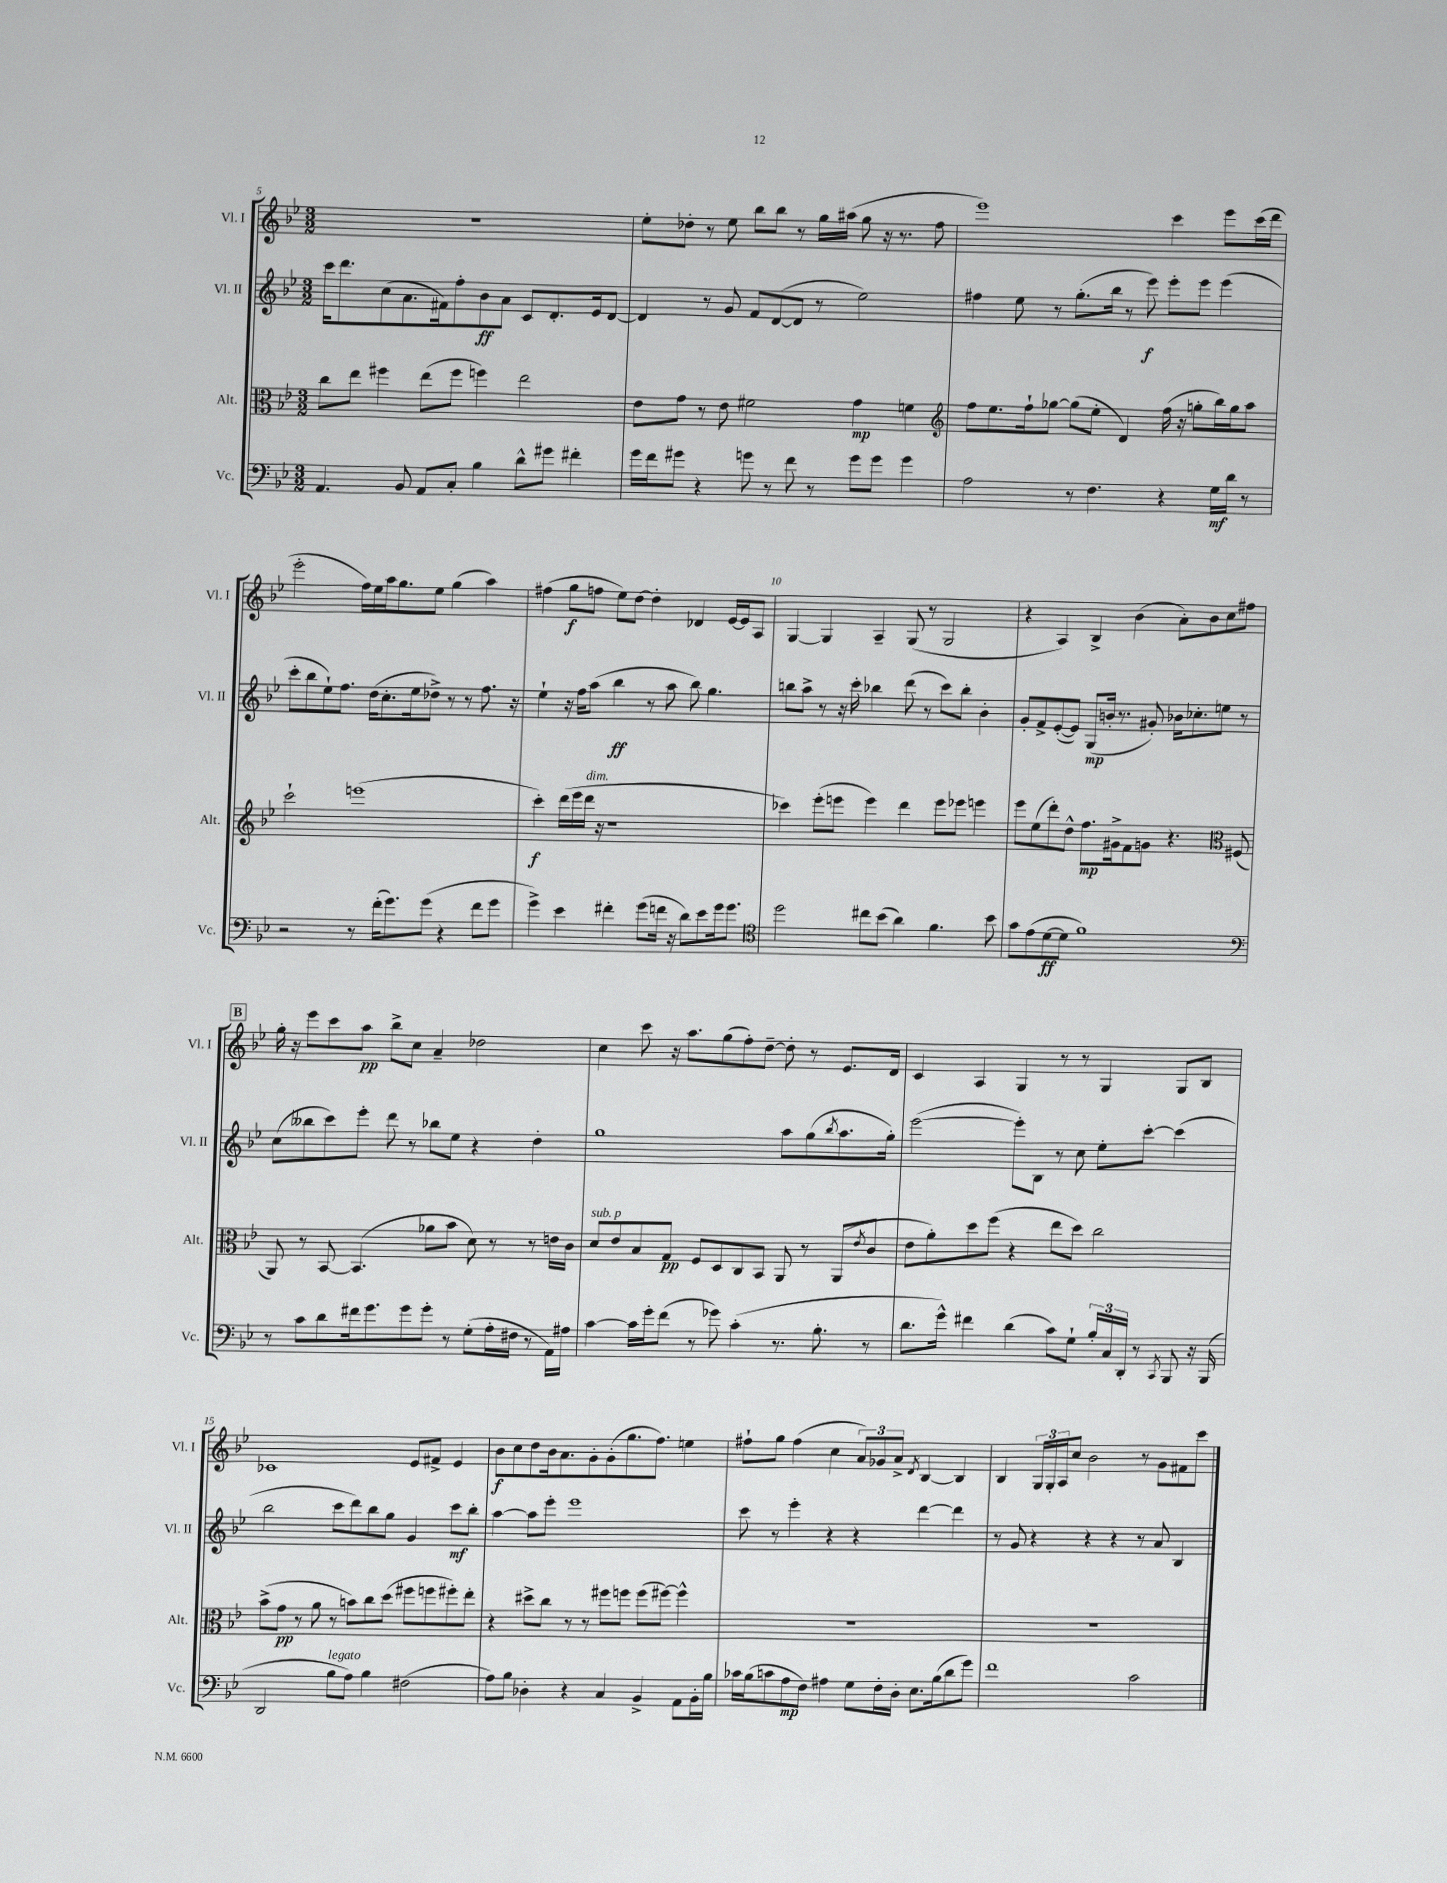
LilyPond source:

<<
\new StaffGroup <<
\new Staff = "s0" \with { instrumentName = "Vl. I" shortInstrumentName = "Vl. I" } {
    \clef treble \key bes \major \numericTimeSignature \time 3/2
    R1. |
    ees''8-. des''8-. r8 ees''8 bes''8 bes''8 r8 g''16 ais''16( g''8 r16 r8. f''8 |
    ees'''1) c'''4 ees'''8 c'''16( d'''16 |
    ees'''2-. f''16) ees''16 a''16 g''8. ees''8 g''4( a''4) |
    fis''4( g''8\f f''8 ees''8) d''8~ d''4-. des'4 ees'16~ ees'16 a8 |
    g4~ g4 a4-- g8( r8 g2 |
    r4 a4) bes4-> bes'4( a'8-.) bes'8 c''8 fis''8 |
    \mark \markup { \box "B" } g''16-. r16 ees'''8 c'''8 a''8\pp bes''8-> c''8 a'4-- des''2 |
    c''4 c'''8 r16 a''8. g''8( f''8-.) d''8~-- d''8-. r8 ees'8. d'16 |
    c'4 a4 g4 r8 r8 g4 g8 bes8 |
    ces'1 ees'8 fis'8-> ees'4 |
    bes'8\f c''8 d''8 bes'16 a'8. g'8-. g'8-.( g''8. f''8.) e''4 |
    fis''8-! g''8 fis''4( c''4 \tuplet 3/2 { a'8) ges'8 a'8-> } \acciaccatura { d'8 } bes4~ bes4 |
    bes4 \tuplet 3/2 { g16 g16-. a16 } c''8 bes'2 r8 g'8 fis'8 c'''8 \bar "|." |
}
\new Staff = "s1" \with { instrumentName = "Vl. II" shortInstrumentName = "Vl. II" } {
    \clef treble \key bes \major \numericTimeSignature \time 3/2
    c'''16 d'''8. c''8( a'8. fis'16) f''8-. bes'8\ff a'8 c'8 d'8.-. ees'16 d'8~ |
    d'4 r8 g'8 f'8 d'8~( d'8 r8 ees''2) |
    fis''4 ees''8 r8 g''8.-.( bes''16 r8 ees'''8\f) ees'''8-. ees'''8 ees'''4( |
    c'''8-. bes''8 ees''8-!) f''8. d''16( c''8.-. ees''16 des''8->) r8 r8 f''8. r16 |
    ees''4-! r16 f''16 a''8( bes''4\ff r8 a''8 bes''8) g''4. |
    b''8 a''8-> r8 r16 c'''16-. bes''4 d'''8( r8 c'''8) bes''8-. bes'4-. |
    g'8-. f'8-> ees'8~-.( ees'8) g8\mp( b'16-. r8. gis'8-.) bes'16 ces''8.-. e''8 r8 |
    \mark \markup { \box "B" } c''8( beses''8 c'''8) ees'''8-. d'''8 r8 bes''8 ees''8 r4 d''4-. |
    g''1 a''8 g''8( \acciaccatura { bes''8 } a''8. g''16-.) |
    ees'''2~( ees'''8-.) bes8 r8 c''8 ees''8-. c'''8~-. c'''4( |
    bes''2 c'''8 d'''8) bes''8 g''8 g'4 c'''8\mf bes''8-. |
    a''4~ a''8 ees'''8-. ees'''1 |
    c'''8 r8 ees'''4-. r4 r4 d'''4~ d'''4 |
    r8 g'8 r4 r4 r4 r8 a'8 bes4 \bar "|." |
}
\new Staff = "s2" \with { instrumentName = "Alt." shortInstrumentName = "Alt." } {
    \clef alto \key bes \major \numericTimeSignature \time 3/2
    c''8 ees''8 fis''4 ees''8( fis''8 f''4) ees''2 |
    ees'8 g'8 r8 ees'8 fis'2 g'4\mp f'4 |
    \clef treble f''8 ees''8. f''16-! ges''8~ ges''8( ees''8-. d'4) f''16( r16 g''8-. bes''16) g''16 a''8 |
    c'''2-! e'''1( |
    c'''4-.\f) d'''16( ees'''16 d'''16^\markup { \italic "dim." } r16 r1 |
    ces'''4) ees'''8-.( e'''8 e'''4) d'''4 e'''8 ees'''8 e'''4 |
    ees'''8 ees''8( d'''8-.) d''8-^ f''8.\mp gis'16-> f'8 g'8 r4. \clef alto fis8( |
    \mark \markup { \box "B" } a,8) r8 bes,8~ bes,4.( aes'8 bes'8 d'8) r8 r8 e'16 c'16 |
    d'8^\markup { \italic "sub. p" } ees'8 bes8 g8\pp f8 d8 c8 bes,8 a,8 r8 a,8( \acciaccatura { ees'8 } c'8 |
    ees'8 a'8-.) d''8 f''8( r4 ees''8 d''8) c''2 |
    bes'8->( g'8\pp r8 a'8 r8 b'8) c''8 d''8( fis''8 f''8 fis''8-.) ees''8-. |
    r4 dis''8-> c''8 r8 r8 fis''8 f''8 f''8( fis''8~) fis''4-^ |
    R1. |
    R1. \bar "|." |
}
\new Staff = "s3" \with { instrumentName = "Vc." shortInstrumentName = "Vc." } {
    \clef bass \key bes \major \numericTimeSignature \time 3/2
    a,4. bes,8 a,8 c8-. bes4 d'8-^ gis'8 fis'4-. |
    g'16 f'16 gis'8 r4 g'8 r8 f'8 r8 g'8 g'8 g'4 |
    a2 r8 f4. r4 g16\mf d'16 r8 |
    r2 r8 f'16-.( g'8.) g'8( r4 f'8 g'8 |
    g'4->) ees'4 fis'4-. g'8( f'16 r16 d'8) ees'8 g'16 g'8. |
    \clef tenor d''2 cis''8 bes'8( a'4) f'4. bes'8 |
    g'8 ees'8( d'8~\ff d'8 f'1) |
    \mark \markup { \box "B" } \clef bass r8 c'8 d'8 fis'16 g'8. g'8 g'8-. r8 g8-.( a16-. fis16 r8 a,16) ais16 |
    c'4~ c'16 g'16-. f'8( r8 ges'8) c'4-.( r8. bes8.-. r8 |
    d'8. g'16-^) fis'4 d'4( c'8) g8-! \tuplet 3/2 { bes16-. c16 d,16-. } r8 \acciaccatura { c,8 } bes,,8 r16 bes,,16( |
    d,2 bes8^\markup { \italic "legato" } a8) bes4 fis2( |
    a8) bes8 des4-. r4 c4 bes,4-> a,8 bes,16-. bes16 |
    ces'16 bes16( c'8 a8\mp f8) ais4 g8 f16-. d16-. ees8. bes16( d'8 g'8) |
    f'1 c'2 \bar "|." |
}
>>
>>
\layout { \context { \Score currentBarNumber = #5 \override BarNumber.break-visibility = ##(#f #t #t) barNumberVisibility = #(every-nth-bar-number-visible 5) } }
